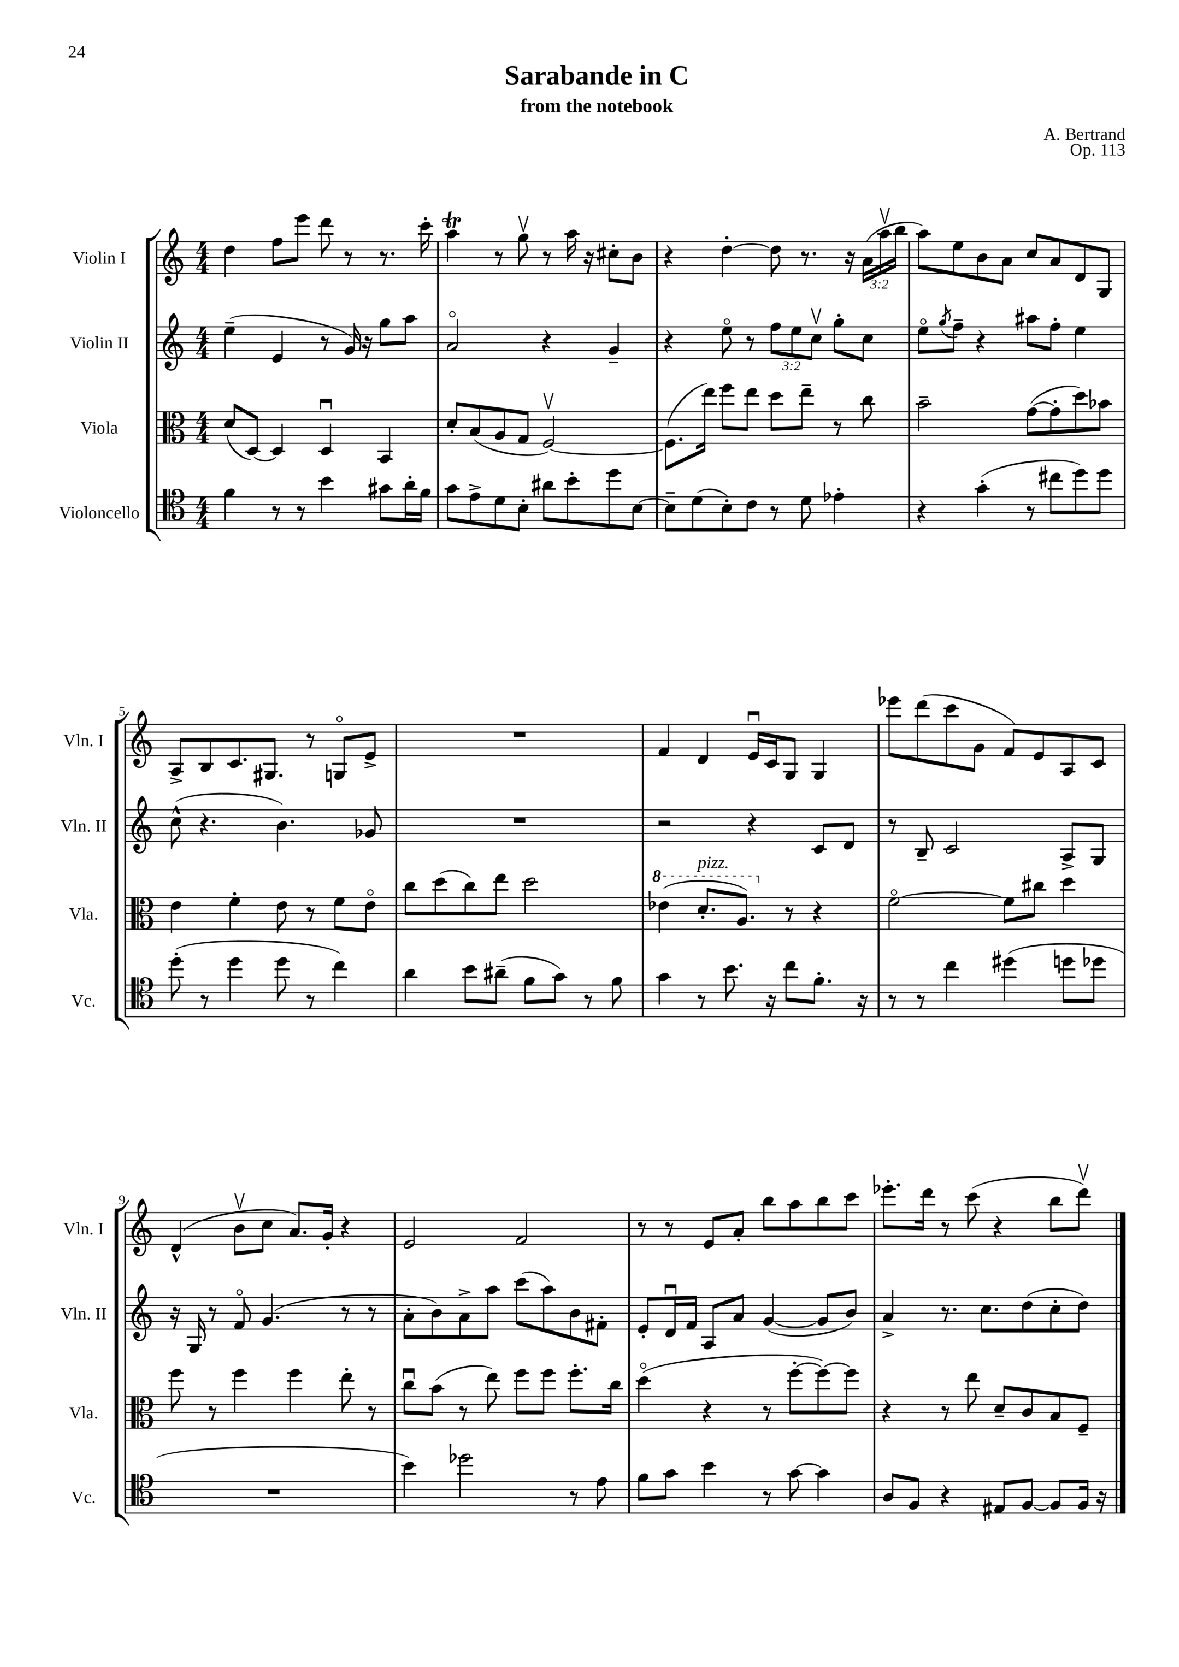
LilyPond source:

\header { title = "Sarabande in C" composer = "A. Bertrand" subtitle = "from the notebook" opus = "Op. 113" }
<<
\new StaffGroup <<
\new Staff = "s0" \with { instrumentName = "Violin I" shortInstrumentName = "Vln. I" } {
    \clef treble \key c \major \numericTimeSignature \time 4/4 \override Staff.TupletNumber.text = #tuplet-number::calc-fraction-text
    d''4 f''8 e'''8 d'''8 r8 r8. c'''16-. |
    a''4\trill r8 g''8\upbow r8 a''16 r16 cis''8-. b'8 |
    r4 d''4~-. d''8 r8. r16 \tuplet 3/2 { a'16( a''16\upbow b''16 } |
    a''8) e''8 b'8 a'8 c''8 a'8 d'8 g8 |
    a8-> b8 c'8. gis8. r8 g8\flageolet e'8-> |
    R1 |
    f'4 d'4 e'16\downbow c'16 g8 g4 |
    ees'''8 d'''8( c'''8 g'8 f'8) e'8 a8 c'8 |
    d'4-^( b'8\upbow c''8 a'8.) g'16-. r4 |
    e'2 f'2 |
    r8 r8 e'8 a'8-. b''8 a''8 b''8 c'''8 |
    ees'''8.-. d'''16 r8 c'''8( r4 b''8 d'''8\upbow) \bar "|." |
}
\new Staff = "s1" \with { instrumentName = "Violin II" shortInstrumentName = "Vln. II" } {
    \clef treble \key c \major \numericTimeSignature \time 4/4 \override Staff.TupletNumber.text = #tuplet-number::calc-fraction-text
    e''4--( e'4 r8 g'16) r16 g''8 a''8 |
    a'2\flageolet r4 g'4-- |
    r4 e''8\flageolet r8 \tuplet 3/2 { f''8 e''8 c''8\upbow } g''8-. c''8 |
    e''8\flageolet \acciaccatura { g''8 } f''8-- r4 ais''8 f''8-. e''4 |
    c''8-^( r4. b'4.) ges'8 |
    R1 |
    r2 r4 c'8 d'8 |
    r8 b8-- c'2 a8-> g8 |
    r16 g16 r8 f'8\flageolet g'4.( r8 r8 |
    a'8-. b'8) a'8-> a''8 c'''8( a''8) b'8 fis'8-. |
    e'8-. d'16\downbow f'16 a8 a'8 g'4~( g'8 b'8) |
    a'4-> r8. c''8. d''8( c''8-. d''8) \bar "|." |
}
\new Staff = "s2" \with { instrumentName = "Viola" shortInstrumentName = "Vla." } {
    \clef alto \key c \major \numericTimeSignature \time 4/4
    d'8( d8~) d4 d4\downbow b,4 |
    d'8-. b8( a8 g8 f2~\upbow) |
    f8.( e''16) f''8 e''8 d''8 e''8-- r8 c''8 |
    b'2-- g'8~( g'8-. d''8) bes'8 |
    e'4 f'4-. e'8 r8 f'8 e'8\flageolet |
    c''8 d''8( c''8) e''8 d''2 |
    \ottava #1 ees''4( d''8.-.^\markup { \italic "pizz." } a'8.) \ottava #0 r8 r4 |
    f'2~\flageolet f'8 cis''8 d''4 |
    f''8 r8 f''4 f''4 e''8-. r8 |
    c''8\downbow b'8( r8 e''8) f''8 f''8 f''8.-. c''16 |
    d''4\flageolet( r4 r8 f''8~-. f''8~) f''8 |
    r4 r8 e''8 d'8-- c'8 b8 f8-- \bar "|." |
}
\new Staff = "s3" \with { instrumentName = "Violoncello" shortInstrumentName = "Vc." } {
    \clef tenor \key c \major \numericTimeSignature \time 4/4
    f'4 r8 r8 b'4 gis'8 a'16-. f'16 |
    g'8 e'8-> d'8 b8-. ais'8 b'8-. d''8 b8~ |
    b8-- d'8( b8-.) c'8 r8 d'8 ees'4-. |
    r4 g'4-.( r8 cis''8 d''8) d''8 |
    d''8-.( r8 d''4 d''8 r8 c''4) |
    a'4 b'8 ais'8--( f'8 g'8) r8 f'8 |
    g'4 r8 b'8. r16 c''8 f'8.-. r16 |
    r8 r8 c''4 dis''4( d''8 des''8 |
    R1 |
    b'4) des''2 r8 e'8 |
    f'8 g'8 b'4 r8 g'8~ g'4 |
    a8 f8 r4 eis8 f8~ f8 f16 r16 \bar "|." |
}
>>
>>
